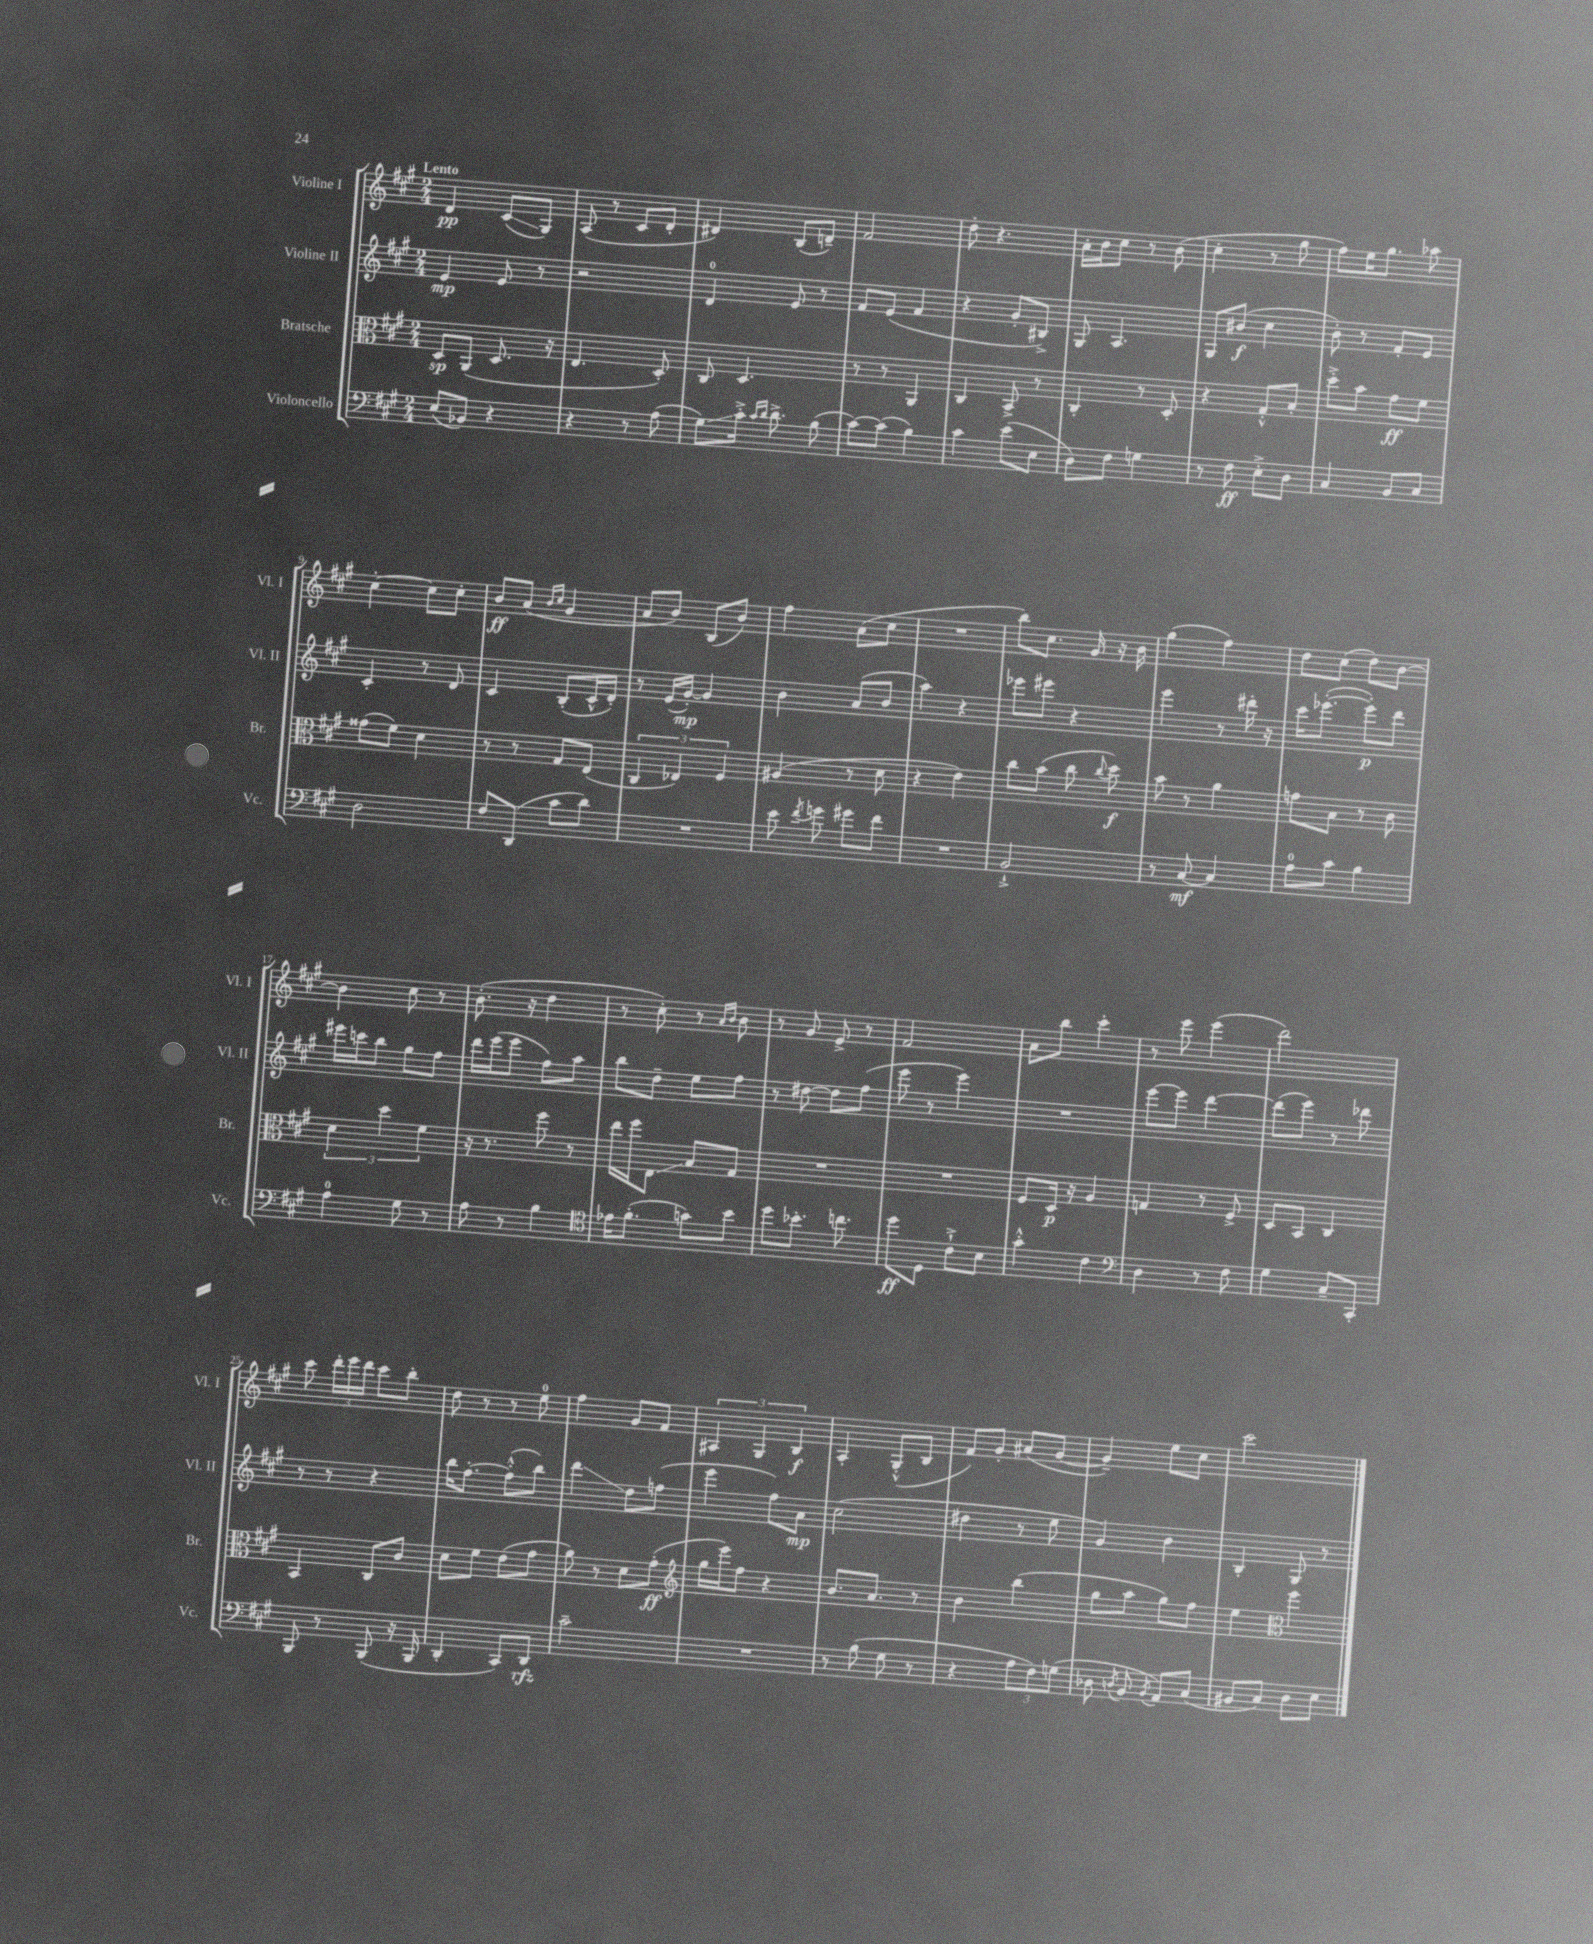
<<
\new StaffGroup <<
\new Staff = "s0" \with { instrumentName = "Violine I" shortInstrumentName = "Vl. I" } {
    \clef treble \key a \major \numericTimeSignature \time 2/4 \tempo "Lento"
    \autoBeamOff d'4\pp cis'8[\glissando( gis8]) |
    a8( r8 cis'8[ d'8]-. |
    dis'4) b8[( d'8]--) |
    fis'2 |
    d''8-. r4. |
    a'16[-. b'16 cis''8] r8 b'8( |
    cis''4-. r8 gis''8 |
    fis''8[) e''16 gis''8.] aes''8 |
    cis''4~-. cis''8[ cis''8]-. |
    b'8[\ff a'8]( \grace { b'16[ cis''16] } gis'4 |
    a'8[ b'8]) b8[( b'8]) |
    fis''4 a'8[( cis''8] |
    R2 |
    b''8[) cis''8.] gis'16 r16 b'16 |
    gis''4( fis''4) |
    d''8[ cis''8]( d''8[) b'8]~ |
    b'4 cis''8 r8 |
    b'8.-.( r16 d''4 |
    r8 cis''8-.) r8 \grace { a'16[ b'16] } b'8 |
    r8 gis'8 e'8-> r8 |
    fis'2 |
    a'8[ b''8] cis'''4-. |
    r8 e'''8 e'''4( |
    d'''2) |
    cis'''8 \tuplet 3/2 { d'''16[-. e'''16 d'''16] } cis'''8[ b''8]-. |
    d''8 r8 r8 e''8-0 |
    fis''4 gis'8[ fis'8] |
    \tuplet 3/2 { ais4 gis4 b4\f } |
    a4-. gis8[-.-^( b8] |
    fis'8[) gis'8]-. ais'8[( gis'8]~ |
    gis'4--) e''8[ cis''8] |
    cis'''2 \bar "|." |
}
\new Staff = "s1" \with { instrumentName = "Violine II" shortInstrumentName = "Vl. II" } {
    \clef treble \key a \major \numericTimeSignature \time 2/4
    \autoBeamOff e'4\mp e'8 r8 |
    r2 |
    d'4-0 e'8 r8 |
    fis'8[ e'8]( fis'4 |
    r4 gis'8[-. bis8]->) |
    gis8 a4. |
    gis8[ bis'8]\f( cis''4 |
    b'8-.) r8 fis'8[-. e'8] |
    cis'4-. r8 d'8 |
    cis'4 b8[-.( cis'16-^ d'16]-.) |
    r8 e'16[( gis'16]~-.\mp) gis'4 |
    b'4 a'8[( b'8] |
    a''4) r4 |
    ees'''8[ eis'''8] r4 |
    e'''4 r8 dis'''16-. r16 |
    cis'''16[ ees'''8.]~-.( ees'''8[-.\p) d'''8] |
    eis'''16[ c'''16 b''8] gis''8[ fis''8] |
    d'''16[ e'''16( e'''8] fis''8[) a''8] |
    b''8[ d''8]-- e''8[ fis''8] |
    r8 dis''8~ dis''8[ fis''8]( |
    e'''8 r8 e'''4) |
    R2 |
    e'''8[~ e'''8] d'''4~ |
    d'''8[( e'''8]) r8 des'''8 |
    r8 r8 r4 |
    b''16[ fis''8.]~-. fis''8[-.-^( b''8]) |
    d'''4\glissando d''8[ f''8]( |
    e'''4 fis''8[) a'8]\mp |
    cis''2( |
    dis''4 r8 e''8 |
    gis'4) b'4 |
    b4-. gis8 r8 \bar "|." |
}
\new Staff = "s2" \with { instrumentName = "Bratsche" shortInstrumentName = "Br." } {
    \clef alto \key a \major \numericTimeSignature \time 2/4
    \autoBeamOff d8[\sp a,8]( d8. r16 |
    e4. d8-.) |
    cis8 d4. |
    r8 r8 a,4 |
    cis4 b,8-> r8 |
    cis4-. r8 d8-. |
    r4 gis8[-.-^ b8]-. |
    d''8[-.-> b'8] gis'8[\ff fis'8] |
    gisis'8[( fis'8]) d'4 |
    r8 r8 gis8[ e8]( |
    \tuplet 3/2 { cis4 ees4) fis4 } |
    ais4( r8 d'8 |
    r4 e'4) |
    cis''8[ b'8]( cis''8 \appoggiatura { cis''8 } d''8\f) |
    b'8 r8 a'4 |
    g'8[ b8] r8 cis'8 |
    \tuplet 3/2 { d'4 d''4 fis'4 } |
    r16 r8. fis''8 r8 |
    e''16[ fis''16 e8]\glissando b8[ gis8] |
    R2 |
    R2 |
    fis8[ d16]\p r16 a4 |
    g4 r8 fis8-> |
    d8[ b,8] cis4 |
    b,4 cis8[ cis'8] |
    d'8[ fis'8] e'8[( gis'8] |
    a'8) r8 d'8[ gis'8]-.\ff( |
    \clef treble gis''16[ e'''16) fis''8] r4 |
    b'8.[ a'8.] r8 |
    b'4 b''4( |
    gis''8[ a''8] gis''8[) fis''8] |
    e''4 \clef alto fis''4 \bar "|." |
}
\new Staff = "s3" \with { instrumentName = "Violoncello" shortInstrumentName = "Vc." } {
    \clef bass \key a \major \numericTimeSignature \time 2/4
    \autoBeamOff e8[( bes,8]) r4 |
    r4 r8 a8( |
    gis8[\glissando) cis'16]-.-> \grace { cis'16[ d'16] } d'8.-> b8( |
    cis'8[~) cis'8]( b4) |
    cis'4 e'8[( e8] |
    d8[) fis8] g4 |
    r8 fis8\ff e8[-.-> d8] |
    cis4 b,8[ cis8] |
    d2 |
    fis8[ d,8]( cis'8[ d'8]) |
    R2 |
    e'8 \acciaccatura { fis'8 } g'8 gis'8[ fis'8] |
    R2 |
    b,2-!-> |
    r8 cis8~\mf cis4 |
    a8[-0 cis'8] b4 |
    a4-0 gis8 r8 |
    a8 r8 b4 |
    \clef tenor ees'16[ fis'8.]-.( g'8[) b'8] |
    d''8[ bes'8.]-. c''8. |
    d''8[\ff d8] cis'8[-!-> b8] |
    gis'4-.-^ cis'4 |
    \clef bass d4 r8 fis8 |
    gis4 cis8[-- cis,8]-. |
    b,,8 r8 b,,8( r16 b,,16 |
    d,4-. cis,8[) d,8]\rfz |
    cis'2-- |
    R2 |
    r8 b8( gis8 r8 |
    r4 \tuplet 3/2 { a8[ fis8) g8]( } |
    des8 \acciaccatura { d8 } b,8 \acciaccatura { b,8 } a,8[) cis8]( |
    bis,8[ cis8]) d8[ e8] \bar "|." |
}
>>
>>
